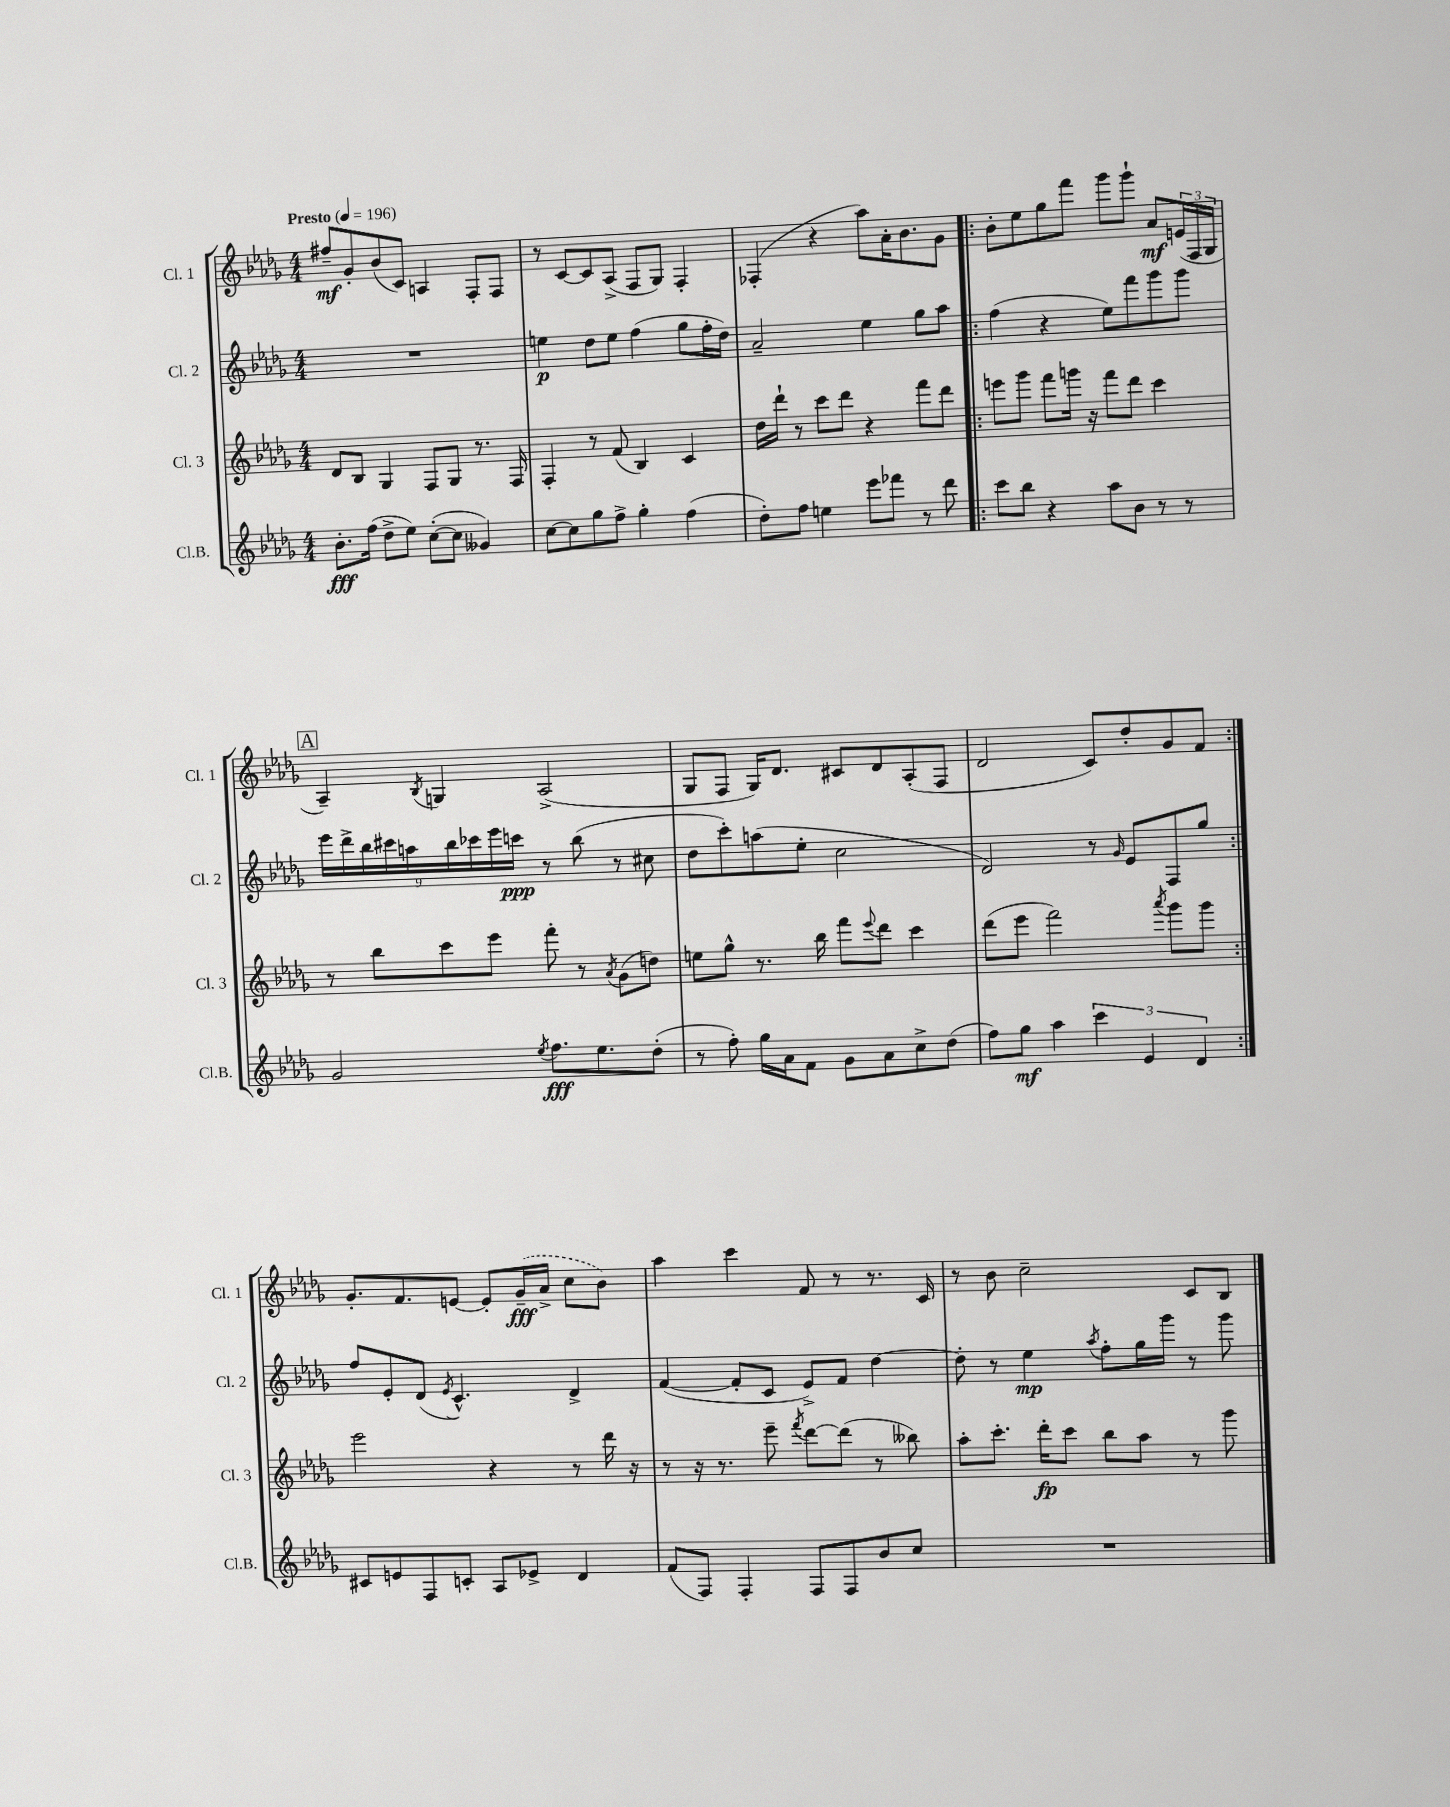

**kern	**kern	**kern	**kern
*staff4	*staff3	*staff2	*staff1
*clefG2	*clefG2	*clefG2	*clefG2
*k[b-e-a-d-g-]	*k[b-e-a-d-g-]	*k[b-e-a-d-g-]	*k[b-e-a-d-g-]
*M4/4	*M4/4	*M4/4	*M4/4
*MM196	*MM196	*MM196	*MM196
8.b-'	8d-	1r	8ff#~
.	8B-	.	8g-'
(16ff	.	.	.
8dd-^	4G-	.	(8b-
8ee-)	.	.	8c)
([8cc'	8F	.	4A
8cc]	8G-	.	.
4g--)	8.r	.	8F'
.	.	.	8F
.	16F	.	.
=	=	=	=
[8cc	4F'	4ee	8r
8cc]	.	.	[8c
8gg-	8r	8dd-	8c]
8ff^	(8f	8ee	(8A-^
4gg-'	4B-)	(4ff	8F
.	.	.	8G-)
(4ff	4c	8gg-	4F'
.	.	16ff'	.
.	.	16dd-)	.
=	=	=	=
8dd-')	16dd-	2a-~	(4F-'
.	16ddd-`	.	.
8ff	8r	.	.
4ee	8ccc	.	4r
.	8ddd-	.	.
8eee-	4r	4ee-	8aa-)
8fff-	.	.	16a-'
.	.	.	8.b-
8r	8fff	8gg-	.
8ddd-	8ddd-	8aa-	8g-
=!|:	=!|:	=!|:	=!|:
8ccc	8eee	(4ff	8b-'
8bb-	8ggg-	.	8ee-
4r	8fff	4r	8gg-
.	16ggg	.	8fff
.	16r	.	.
8aa-	8fff	8ee-)	8ggg-
8b-	8ddd-	8fff	8ggg-`
8r	4ccc	8ggg-	8a-
8r	.	8ggg-	(24e
.	.	.	24F
.	.	.	24G-
=	=	=	=
2g-	8r	18eee-	4A-~)
.	.	18ddd-^	.
.	.	18bb-	.
.	8bb-	.	.
.	.	18ccc#	.
.	.	18aa	.
.	.	.	8qB-
.	8ccc	.	4G
.	.	18bb-	.
.	.	18ccc-	.
.	8eee-	.	.
.	.	18eee-	.
.	.	18ccc	.
8qee-	.	.	.
8.ff	8fff'	8r	(2A-^
.	8r	(8bb-	.
8.ee-	.	.	.
.	8qa-	.	.
.	(8g-	8r	.
(8dd-'	8dd)	8cc#	.
=	=	=	=
8r	8ee	8dd-	8G-
8ff')	8gg-^^	8ccc')	8F
16gg-	8.r	(8aa	16G-)
16a-	.	.	8.d-
8f	.	8ee-'	.
.	16bb-	.	.
8g-	8fff	2cc	8c#
.	8qqeee-	.	.
8a-	8ddd-	.	8d-
8cc^	4ccc	.	(8A-'
(8dd-	.	.	8F
=	=	=	=
8ff)	(8ddd-	2d-)	2d-
8gg-	8eee-	.	.
4aa-	2fff)	.	.
6ccc	.	8r	8c)
.	.	16qqg-	.
.	.	8e-	8dd-'
6e-	.	.	.
.	8qaaa-	.	.
.	8ggg-	8F	8g-
6d-	.	.	.
.	8ggg-	8gg-	8f
=:|!	=:|!	=:|!	=:|!
8c#	2eee-	8ff	8.g-'
8e	.	8e-'	.
.	.	.	8.f
8F	.	(8d-	.
.	.	8qe-	.
8c'	.	4.c^^)	[8e
8A-	4r	.	8e']
8e-^	.	.	(16g-~
.	.	.	16a-^
4d-	8r	4d-^	8cc
.	16ddd-	.	8b-)
.	16r	.	.
=	=	=	=
(8f	8r	([4f	4aa-
8F)	16r	.	.
.	8.r	.	.
4F'	.	8f']	4ccc
.	8eee-~	8c	.
.	8qfff	.	.
8F	[8ddd-	8e-^)	8f
8F	(8ddd-]	8f	8r
8b-	8r	[4dd-	8.r
8cc	8bb--)	.	.
.	.	.	16c
=	=	=	=
1r	8aa-'	8dd-']	8r
.	8.ccc'	8r	8b-
.	.	4ee-	2cc~
.	16ddd-'	.	.
.	8ccc	.	.
.	.	8qaa-	.
.	8bb-	8ff'	.
.	8aa-	16gg-	.
.	.	16ggg-	.
.	8r	8r	8c
.	8ggg-	8ggg-	8B-
==	==	==	==
*-	*-	*-	*-
